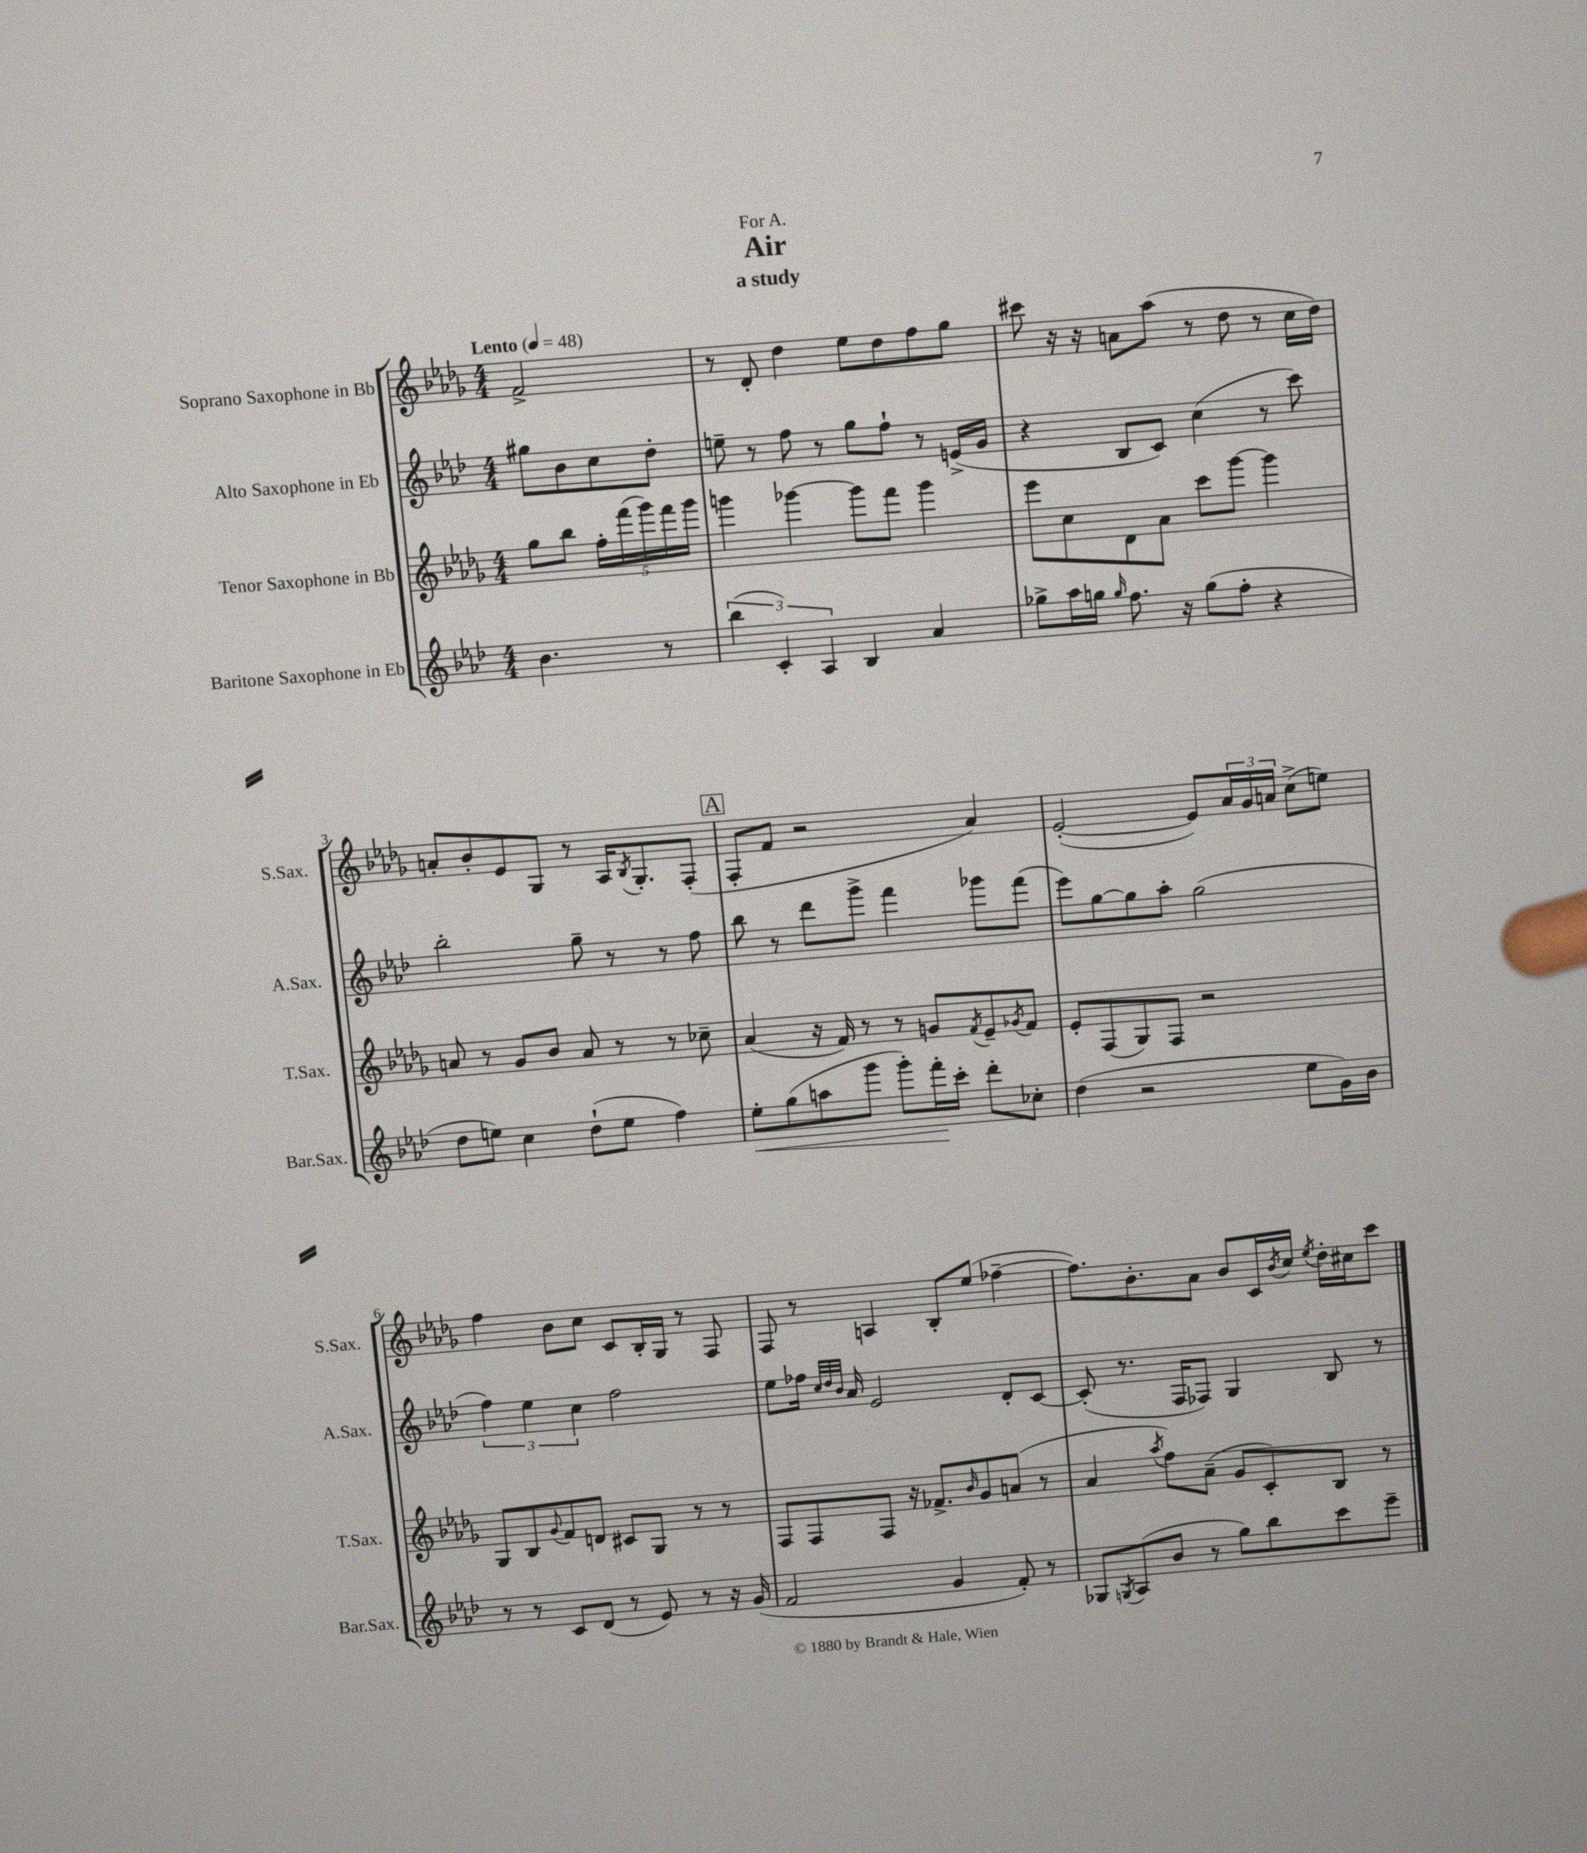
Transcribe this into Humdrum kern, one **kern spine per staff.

**kern	**kern	**kern	**kern
*staff4	*staff3	*staff2	*staff1
*clefG2	*clefG2	*clefG2	*clefG2
*k[b-e-a-d-]	*k[b-e-a-d-g-]	*k[b-e-a-d-]	*k[b-e-a-d-g-]
*M4/4	*M4/4	*M4/4	*M4/4
*MM48	*MM48	*MM48	*MM48
4.b-	8gg-	8gg#	2f^
.	8bb-	8b-	.
.	20ff'	8cc	.
.	(20fff	.	.
.	20ggg-)	.	.
8r	.	8dd-'	.
.	20fff	.	.
.	20ggg-	.	.
=	=	=	=
(6bb-	4ggg	8ee~	8r
.	.	8r	8d-'
6c')	.	.	.
.	[4ggg-	8ff	4dd-
6A-	.	.	.
.	.	8r	.
4B-	8ggg-]	8gg	8ee-
.	8fff	8ff`	8dd-
4a-	4ggg-	8r	8ff
.	.	(16e^	8gg-
.	.	16g	.
=	=	=	=
8gg-^	8eee-	4r	8ccc#
16aa-	8cc	.	16r
16gg	.	.	16r
16qqgg	.	.	.
8.ff	8d-	8B-	8a
.	8a-	8c)	(8aa-
16r	.	.	.
(8gg	8ccc	(4cc	8r
8ff'	[8ggg-	.	8dd-
4r	4ggg-]	8r	8r
.	.	8ccc)	16cc
.	.	.	16dd-)
=	=	=	=
8dd-	8a	2bb-'	8a'
8ee)	8r	.	8b-'
4cc	8g-	.	8e-
.	8b-	.	8G-
(8dd-`	8a	8gg~	8r
8ee	8r	8r	16A-
.	.	.	8qB-
.	.	.	8.G-'
4ff)	8r	8r	.
.	8cc-~	8ff	(8F'
=	=	=	=
8ee-'	(4a-	8bb-	8F'
(8gg	.	8r	8f
8aa	16r	8ddd-	2r
.	16f)	.	.
8ggg	8r	8ggg^	.
8ggg')	8r	4fff	.
16fff'	8g	.	.
16ccc'	.	.	.
.	8qf	.	.
8ddd-'	8e-~	8ggg-	4a-)
.	8qg-	.	.
8cc-'	8f	(8fff	.
=	=	=	=
(4dd-	8e-'	8eee-)	([2e-'
.	(8F	[8gg	.
2r	8G-)	8gg]	.
.	8F	8aa-'	.
.	2r	(2gg	8e-])
.	.	.	24a-
.	.	.	24g-
.	.	.	24a
8ee-	.	.	(8cc^
16g)	.	.	8ee)
16b-	.	.	.
=	=	=	=
8r	8G-	6ff)	4ff
8r	8B-	.	.
.	.	6ee-	.
.	8qqg-	.	.
8c	8f	.	8b-
.	.	6cc	.
(8d-	8d	.	8cc
8r	8c#	2ff	8c
8e-)	8G-	.	16B-'
.	.	.	16G-
8r	8r	.	8r
16r	8r	.	8F
(16g	.	.	.
=	=	=	=
2f	8F	8ee-	8F
.	8F	16ff-	8r
.	.	32qqcc	.
.	.	32qqdd-	.
.	.	32qqb-	.
.	.	16a-	.
.	8F	2e-	4A
.	16r	.	.
.	8.f-^	.	.
4g	.	.	8B-'
.	16qqb-	.	.
.	8g-	.	(8ee-
8f')	(8a	8d-'	[4ff-~
8r	8r	[8c	.
=	=	=	=
8G-	4a-	(8c']	8.ff-])
8qG	.	.	.
(8A-	.	8.r	.
.	.	.	8.b-'
.	8qaa-	.	.
8b-	8ff)	.	.
.	.	16F	.
8r	(8a-~	8F-)	8a-
8gg)	8g-	4G	8b-
8bb-	8c')	.	16c
.	.	.	8qb-
.	.	.	16cc
.	.	.	8qee-
8ccc	8B-	8B-	16dd-'
.	.	.	16cc#
8eee-~	8r	8r	8ccc
==	==	==	==
*-	*-	*-	*-
